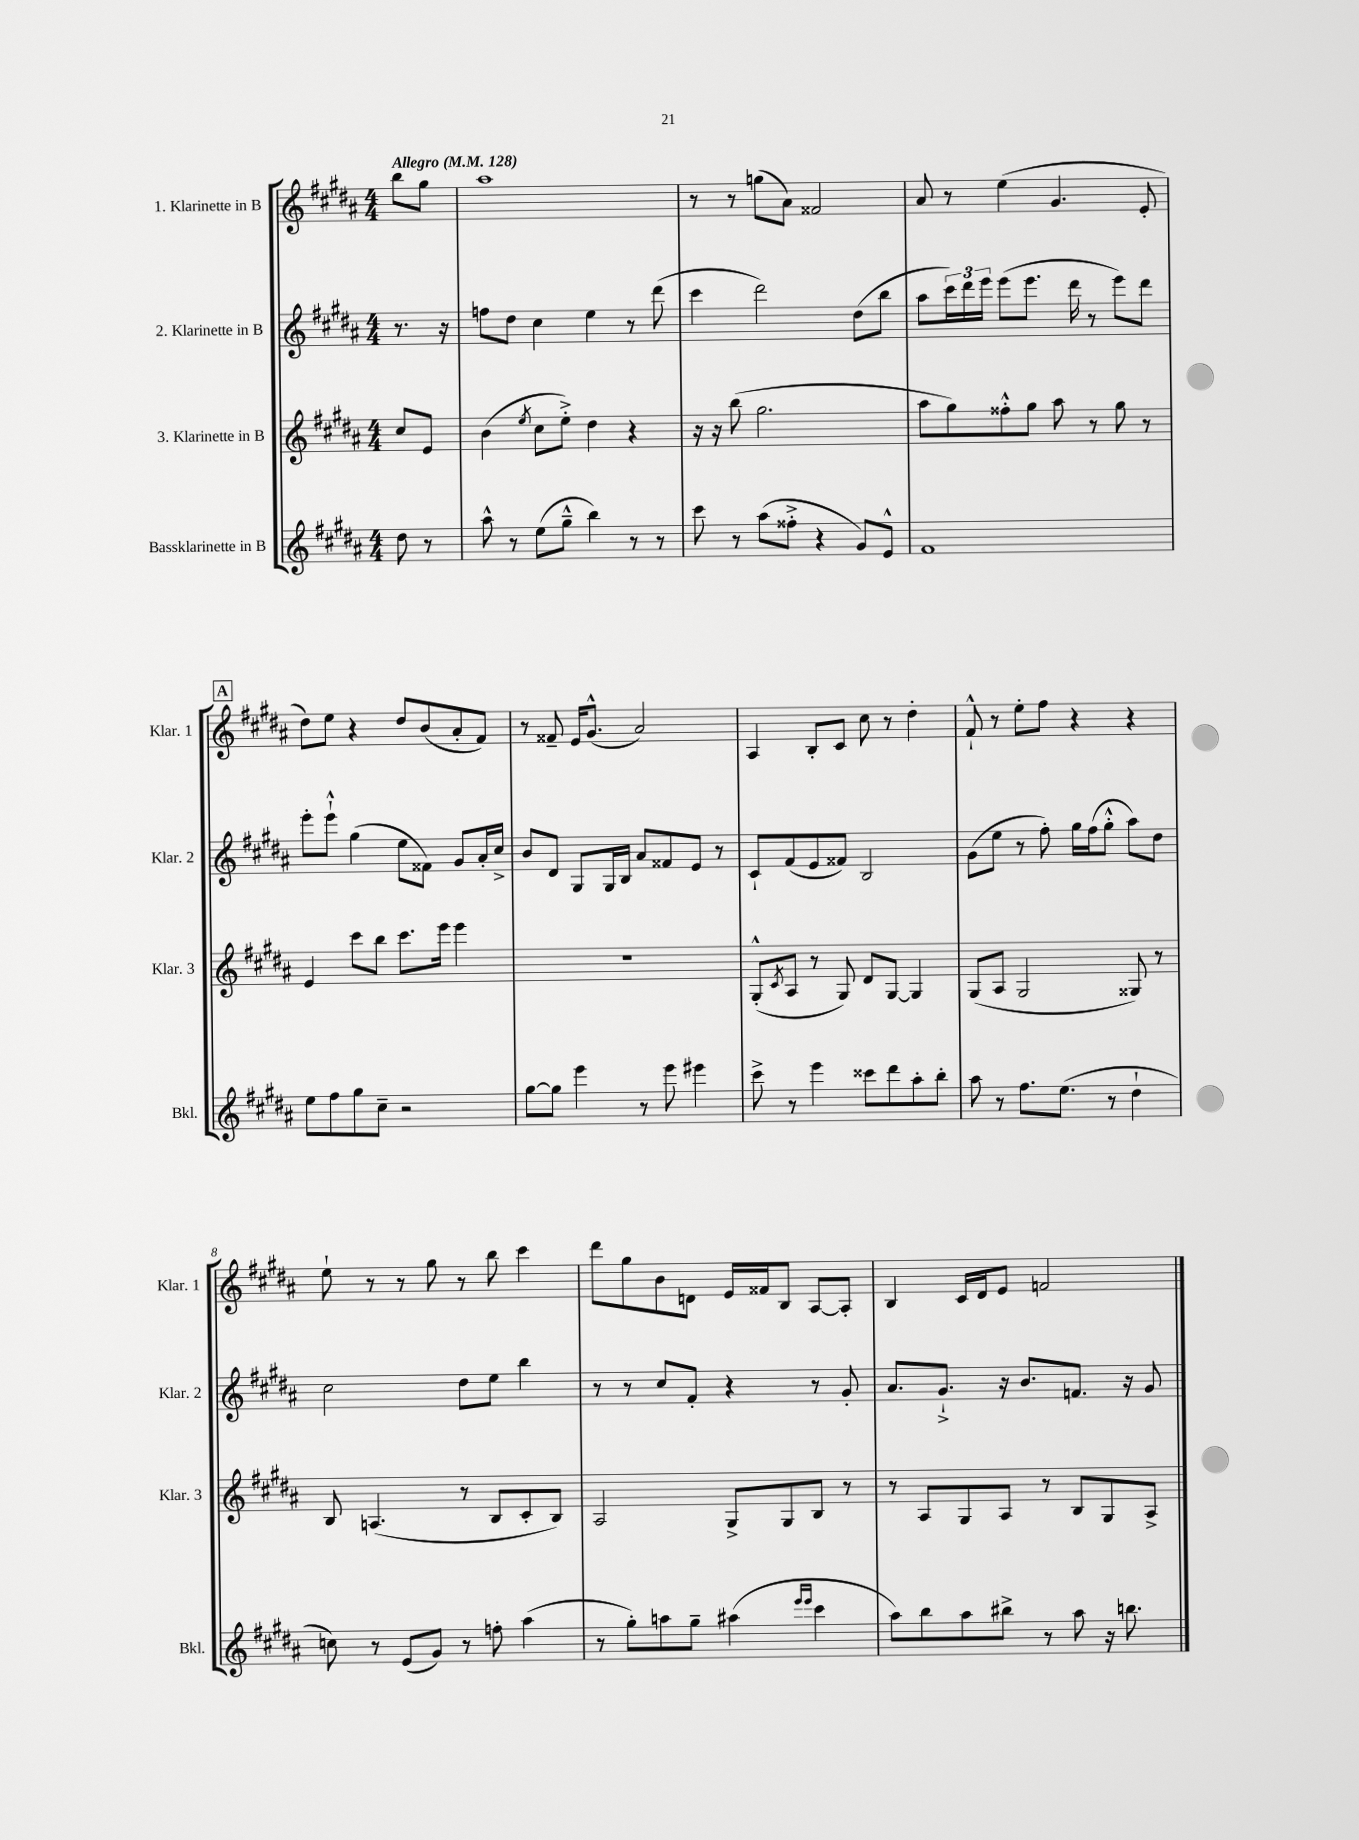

**kern	**kern	**kern	**kern
*part4	*part3	*part2	*part1
*staff4	*staff3	*staff2	*staff1
*I"Bassklarinette in B	*I"3. Klarinette in B	*I"2. Klarinette in B	*I"1. Klarinette in B
*I'Bkl.	*I'Klar. 3	*I'Klar. 2	*I'Klar. 1
*clefG2	*clefG2	*clefG2	*clefG2
*k[f#c#g#d#a#]	*k[f#c#g#d#a#]	*k[f#c#g#d#a#]	*k[f#c#g#d#a#]
*M4/4	*M4/4	*M4/4	*M4/4
*MM128	*MM128	*MM128	*MM128
=	=	=	=
!	!	!	!LO:TX:a:B:t=Allegro
8dd#\	8cc#/L	8.r	8bb\L
8r	8e/J	.	8gg#\J
.	.	16r	.
=1	=1	=1	=1
8aa#^^\	(4b\	8ffn\L	1aa#
8r	.	8dd#\J	.
.	8qee/	.	.
(8ee\L	8cc#\L	4cc#\	.
8gg#~^^\J	8ee'^\J)	.	.
4bb\)	4dd#\	4ee\	.
8r	4r	8r	.
8r	.	(8ddd#\	.
=2	=2	=2	=2
8ccc#\	16r	4ccc#\	8r
.	16r	.	.
8r	(8bb\	.	8r
(8aa#\L	2.gg#\	2ddd#\)	(8ggn\L
8ff##X'^\J	.	.	8a#\J)
4r	.	.	2f##X/
8g#/L)	.	(8dd#\L	.
8e^^/J	.	8bb\J	.
=3	=3	=3	=3
1f#	8aa#\L	8aa#\L	8a#/
.	8gg#\)	24ccc#\L)	8r
.	.	24ddd#\	.
.	.	24eee\JJ	.
.	8ff##X'^^\	(8eee\L	(4ee\
.	8gg#\J	8.eee\J	.
.	8aa#\	.	4.g#/
.	.	16ddd#\	.
.	8r	8r	.
.	8gg#\	8eee\L)	.
.	8r	8ddd#\J	8e'/
!!LO:LB:g=z
!!LO:REH:place=s1:t=A
=4	=4	=4	=4
8ee\L	4e/	8eee'\L	8dd#\L)
8ff#\	.	8eee`^^\J	8ee\J
8gg#\	8ccc#\L	(4gg#\	4r
8cc#~\J	8bb\J	.	.
2r	8.ccc#\L	8ee\L	8dd#/L
.	.	8f##X\J)	(8b/
.	16eee\Jk	.	.
.	4eee\	8g#/L	8a#'/
.	.	16a#'/L	8f#/J)
.	.	16cc#^/JJ	.
=5	=5	=5	=5
[8gg#\L	1r	8b/L	8r
8gg#\J]	.	8d#/J	8f##X~/
4eee\	.	8G#/L	16e/KL
.	.	.	(8.g#^^/J
.	.	16G#/L	.
.	.	16B/JJ	.
8r	.	8a#/L	2a#/)
8eee\	.	8f##X/	.
4eee#X\	.	8e/J	.
.	.	8r	.
=6	=6	=6	=6
8ccc#^\	(8G#'^^/L	8c#`/L	4A#/
.	8qc#/	.	.
8r	8A#/J	(8f#/	.
4eee\	8r	8e/	8B'/L
.	8G#/)	8f##X/J)	8c#/J
8ccc##X\L	8d#/L	2B/	8cc#\
8ddd#\	[8G#/J	.	8r
8aa#'\	4G#/]	.	4dd#'\
8bb'\J	.	.	.
=7	=7	=7	=7
8aa#\	(8G#/L	(8g#\L	8f#`^^/
8r	8A#/J	8ee\J	8r
8.ff#\L	2G#/	8r	8ee'\L
.	.	8ff#'\)	8ff#\J
(8.ee\J	.	.	.
.	.	16gg#\LL	4r
.	.	(16ff#\J	.
8r	.	8gg#'^^\J	.
4dd#`\	8G##X/)	8aa#\L)	4r
.	8r	8dd#\J	.
!!LO:LB:g=z
=8	=8	=8	=8
8ccn\)	8B/	2cc#\	8ee`\
8r	(4.An/	.	8r
(8e/L	.	.	8r
8g#/J)	.	.	8gg#\
8r	8r	8dd#\L	8r
8ffn'\	8B/L	8ee\J	8bb\
(4aa#\	8c#'/	4bb\	4ccc#\
.	8B/J)	.	.
=9	=9	=9	=9
8r	2A#/	8r	8ddd#\L
8gg#'\L)	.	8r	8gg#\
8aan\	.	8cc#/L	8b\
8gg#~\J	.	8f#'/J	8dn\J
(4aa#X\	8G#^/L	4r	16e/LL
.	.	.	16f##X/J
.	8G#/	.	8B/J
16qqeee/LL	.	.	.
16qqeee/JJ	.	.	.
4ccc#\	8B/J	8r	[8A#/L
.	8r	8g#'/	8A#'/J]
=10	=10	=10	=10
8aa#\L)	8r	8.a#/L	4B/
8bb\	8A#/L	.	.
.	.	8.g#`^/J	.
8aa#\	8G#/	.	16c#/LL
.	.	.	16d#/J
8bb#X^\J	8A#/J	16r	8e/J
.	.	8.b/L	.
8r	8r	.	2fn/
8aa#\	8B/L	8.fn/J	.
16r	8G#/	.	.
8.bbn\	.	16r	.
.	8A#^/J	8g#/	.
==	==	==	==
*-	*-	*-	*-
